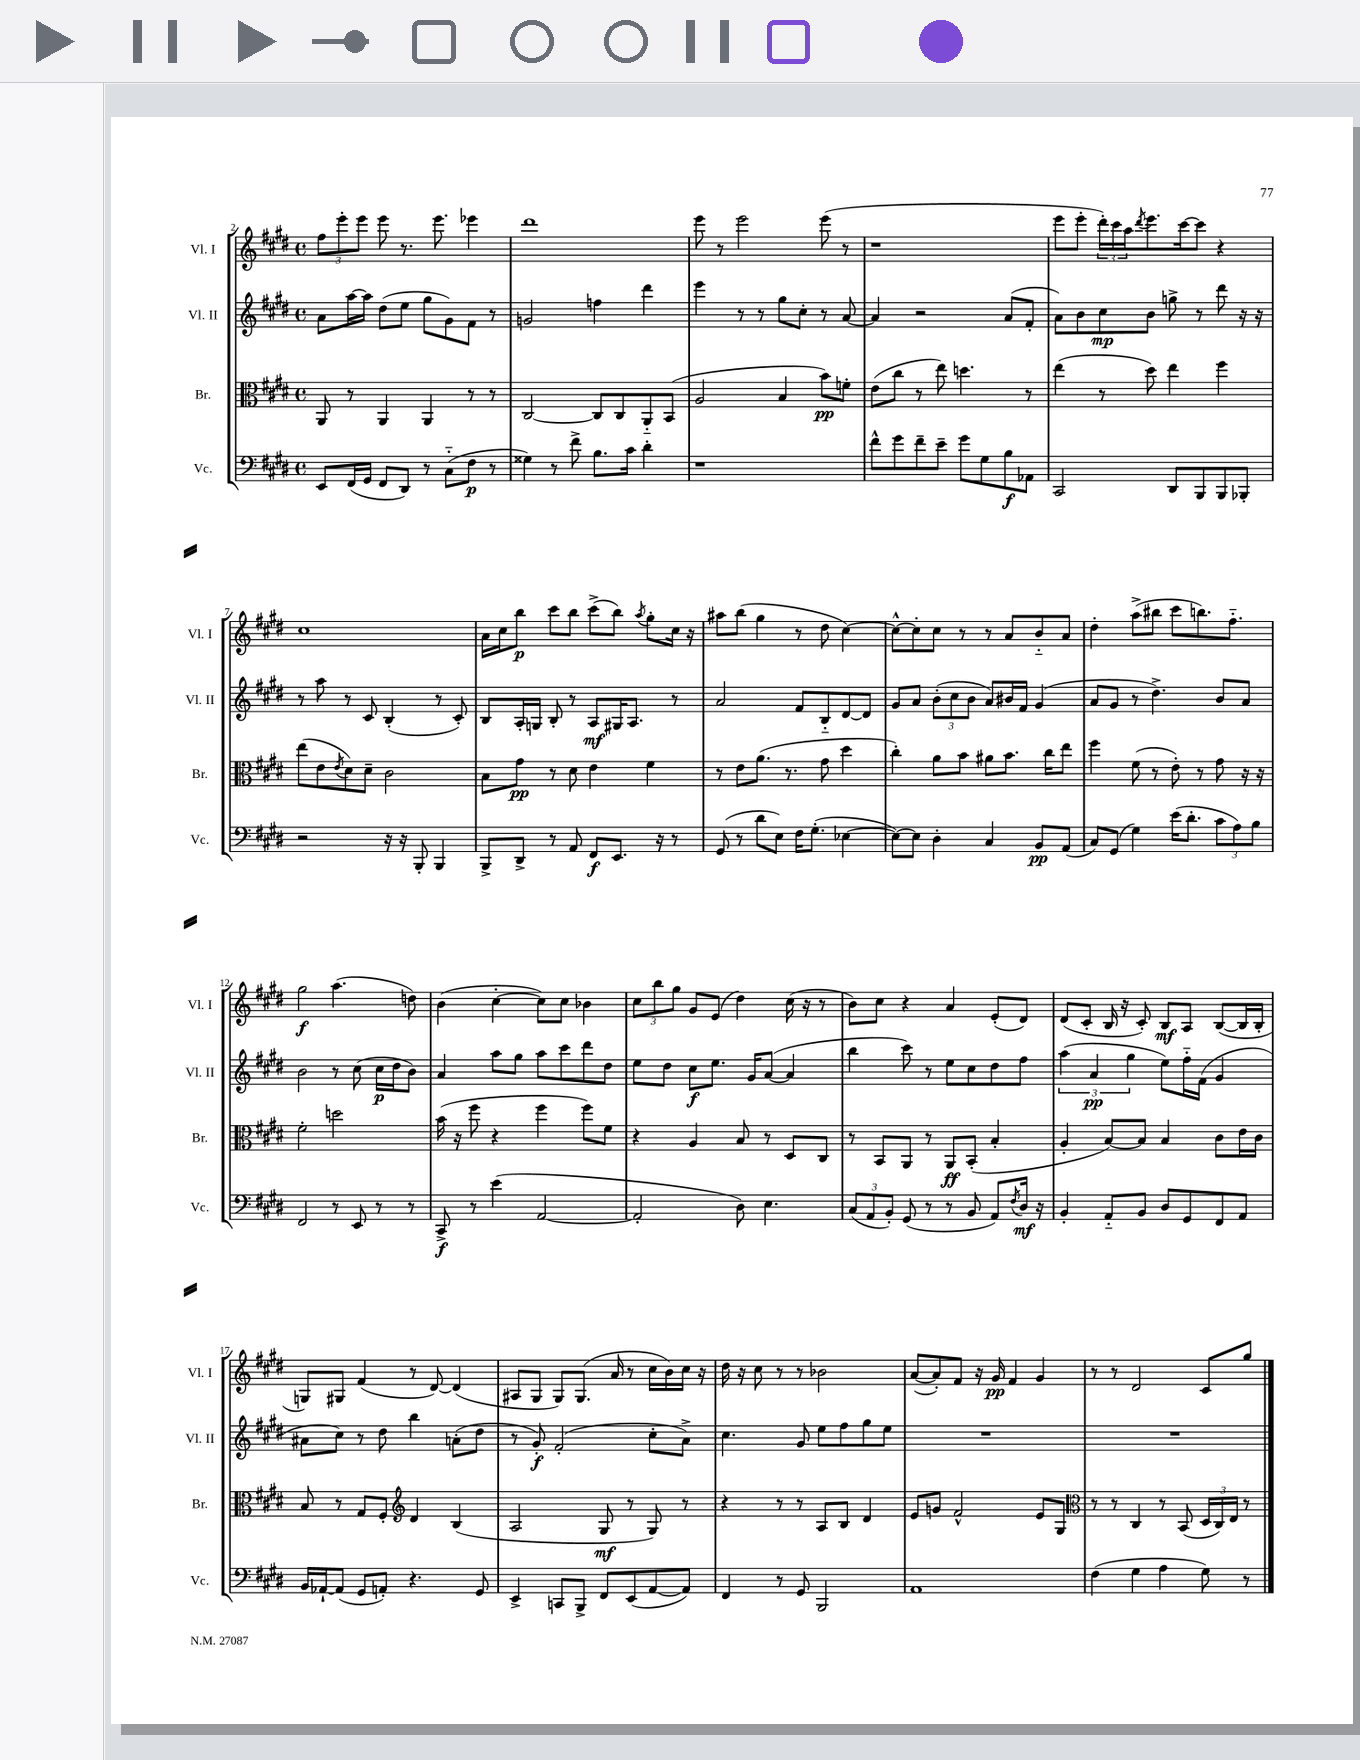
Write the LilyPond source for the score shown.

<<
\new StaffGroup <<
\new Staff = "s0" \with { instrumentName = "Vl. I" shortInstrumentName = "Vl. I" } {
    \clef treble \key e \major \defaultTimeSignature \time 4/4
    \tuplet 3/2 { fis''8 e'''8-. e'''8 } e'''8 r8. e'''8. ees'''4 |
    dis'''1 |
    e'''8 r8 e'''2 e'''8( r8 |
    r1 |
    e'''8 e'''8-. \tuplet 3/2 { dis'''16-.) cis'''16 a''16 } \acciaccatura { dis'''8 } e'''8. cis'''16~ cis'''8 r4 |
    cis''1 |
    a'16 cis''16 b''8\p cis'''8 b''8 cis'''8->( b''8) \acciaccatura { a''8 } gis''8-. cis''16 r16 |
    ais''8 b''8( gis''4 r8 dis''8 cis''4~) |
    cis''8~-^ cis''8-. cis''8 r8 r8 a'8 b'8-_ a'8 |
    dis''4-. a''8->( bis''8 cis'''8 b''8.) fis''8.-_ |
    gis''2\f a''4.( d''8) |
    b'4( cis''4~-. cis''8) cis''8 bes'4 |
    \tuplet 3/2 { cis''8 b''8 gis''8 } gis'8 e'8( dis''4) cis''16( r16 r8 |
    b'8) cis''8 r4 a'4 e'8-.( dis'8) |
    dis'8( cis'8-. b16 r16 cis'8-.) b8\mf a8 b8~( b16 b16-. |
    g8) gis8 fis'4( r8 dis'8~) dis'4( |
    ais8 gis8 gis8) gis8.( a'16 r8 cis''16 b'16) cis''16 r16 |
    dis''16 r16 cis''8 r8 r8 bes'2 |
    a'8~( a'8-.) fis'8 r16 gis'16\pp fis'4 gis'4 |
    r8 r8 dis'2 cis'8 gis''8 \bar "|." |
}
\new Staff = "s1" \with { instrumentName = "Vl. II" shortInstrumentName = "Vl. II" } {
    \clef treble \key e \major \defaultTimeSignature \time 4/4
    a'8 a''16~ a''16 dis''8( e''8 gis''8 gis'8) fis'8 r8 |
    g'2 f''4 dis'''4 |
    e'''4 r8 r8 gis''8 cis''8-. r8 a'8~ |
    a'4 r2 a'8( fis'8-. |
    a'8) b'8 cis''8\mp b'8 g''8-> r8 dis'''8 r16 r16 |
    r8 a''8 r8 cis'8 b4-.( r8 cis'8-.) |
    b8 a16-. g16 b8-. r8 a8\mf gis16 a8. r8 |
    a'2 fis'8 b8-_ dis'8~ dis'8 |
    gis'8 a'8 \tuplet 3/2 { b'8-.( cis''8 b'8 } a'8) bis'16 fis'16 gis'4( |
    a'8 gis'8 r8 dis''4.->) b'8 a'8 |
    b'2 r8 cis''8( cis''16\p dis''16 b'8) |
    a'4 a''8 gis''8 a''8 cis'''8 dis'''8 dis''8 |
    e''8 dis''8 cis''8\f e''8. gis'16 a'8~( a'4 |
    b''4 cis'''8) r8 e''8 cis''8 dis''8 fis''8 |
    \tuplet 3/2 { a''4( a'4\pp gis''4 } e''8) fis''16-_ fis'16( gis'4 |
    ais'8 cis''8) r8 dis''8 b''4 a'8-.( dis''8 |
    r8 gis'8-.\f) fis'2-.( cis''8-. a'8->) |
    cis''4. gis'8 e''8 fis''8 gis''8 e''8 |
    R1 |
    R1 \bar "|." |
}
\new Staff = "s2" \with { instrumentName = "Br." shortInstrumentName = "Br." } {
    \clef alto \key e \major \defaultTimeSignature \time 4/4
    a,8 r8 a,4 a,4 r8 r8 |
    cis2~ cis8 cis8 a,8-_ b,8( |
    a2 b4 b'8\pp) f'8-. |
    e'8( cis''8 r8 e''8) d''4. r8 |
    e''4( r8 dis''8) e''4 fis''4 |
    e''8( e'8 \acciaccatura { e'8 } dis'8) dis'8-- cis'2 |
    b8 gis'8\pp r8 dis'8 e'4 fis'4 |
    r8 e'8 a'8.( r8. gis'8 dis''4 |
    cis''4-.) a'8 b'8 ais'8 b'8. cis''16 e''8 |
    fis''4 fis'8( r8 e'8-.) r8 gis'8 r16 r16 |
    fis'2-. d''2 |
    b'16( r16 fis''8 r4 fis''4 fis''8) fis'8 |
    r4 a4 b8 r8 dis8 cis8 |
    r8 b,8 a,8 r8 a,8\ff b,8-.( b4-. |
    a4-. b8~) b8 b4 cis'8 e'16 cis'16 |
    b8 r8 gis8 fis8-. \clef treble dis'4 b4( |
    a2 gis8\mf r8 gis8) r8 |
    r4 r8 r8 a8 b8 dis'4 |
    e'8 g'8 fis'2-^ e'8 gis8 |
    \clef alto r8 r8 cis4 r8 b,8( \tuplet 3/2 { dis16 cis16) e16 } r8 \bar "|." |
}
\new Staff = "s3" \with { instrumentName = "Vc." shortInstrumentName = "Vc." } {
    \clef bass \key e \major \defaultTimeSignature \time 4/4
    e,8 fis,16( gis,16 fis,8 dis,8) r8 cis8-_( fis8\p r8 |
    gisis4) r8 fis'8-> b8. cis'16 dis'4-. |
    r1 |
    fis'8-^ gis'8 fis'8-- e'8-- gis'8 gis8 b8\f aes,8 |
    cis,2 dis,8 b,,8 b,,8 bes,,8-. |
    r2 r16 r16 b,,8-. b,,4 |
    b,,8-> dis,8-> r8 a,8 fis,8\f e,8. r16 r8 |
    gis,8( r8 dis'8 e8) fis16 gis8.-.( ees4~ |
    ees8~) ees8 dis4-. cis4 b,8\pp a,8( |
    cis8) gis,8( gis4) e'16( dis'8.-. \tuplet 3/2 { cis'8 a8) b8 } |
    fis,2 r8 e,8 r8 r8 |
    cis,8->\f r8 e'4( a,2~ |
    a,2-. dis8) e4. |
    \tuplet 3/2 { cis8( a,8 b,8-.) } gis,8( r8 r8 b,8 a,8) \acciaccatura { fis8 } dis16\mf r16 |
    b,4-. a,8-_ b,8 dis8 gis,8 fis,8 a,8 |
    b,16 aes,16~-! aes,8( gis,8 a,8-.) r4. gis,8 |
    e,4-> c,8 b,,8-> fis,8 e,8( a,8~ a,8) |
    fis,4 r8 gis,8 b,,2 |
    a,1 |
    fis4( gis4 a4 gis8) r8 \bar "|." |
}
>>
>>
\layout { \context { \Score currentBarNumber = #2 } }
